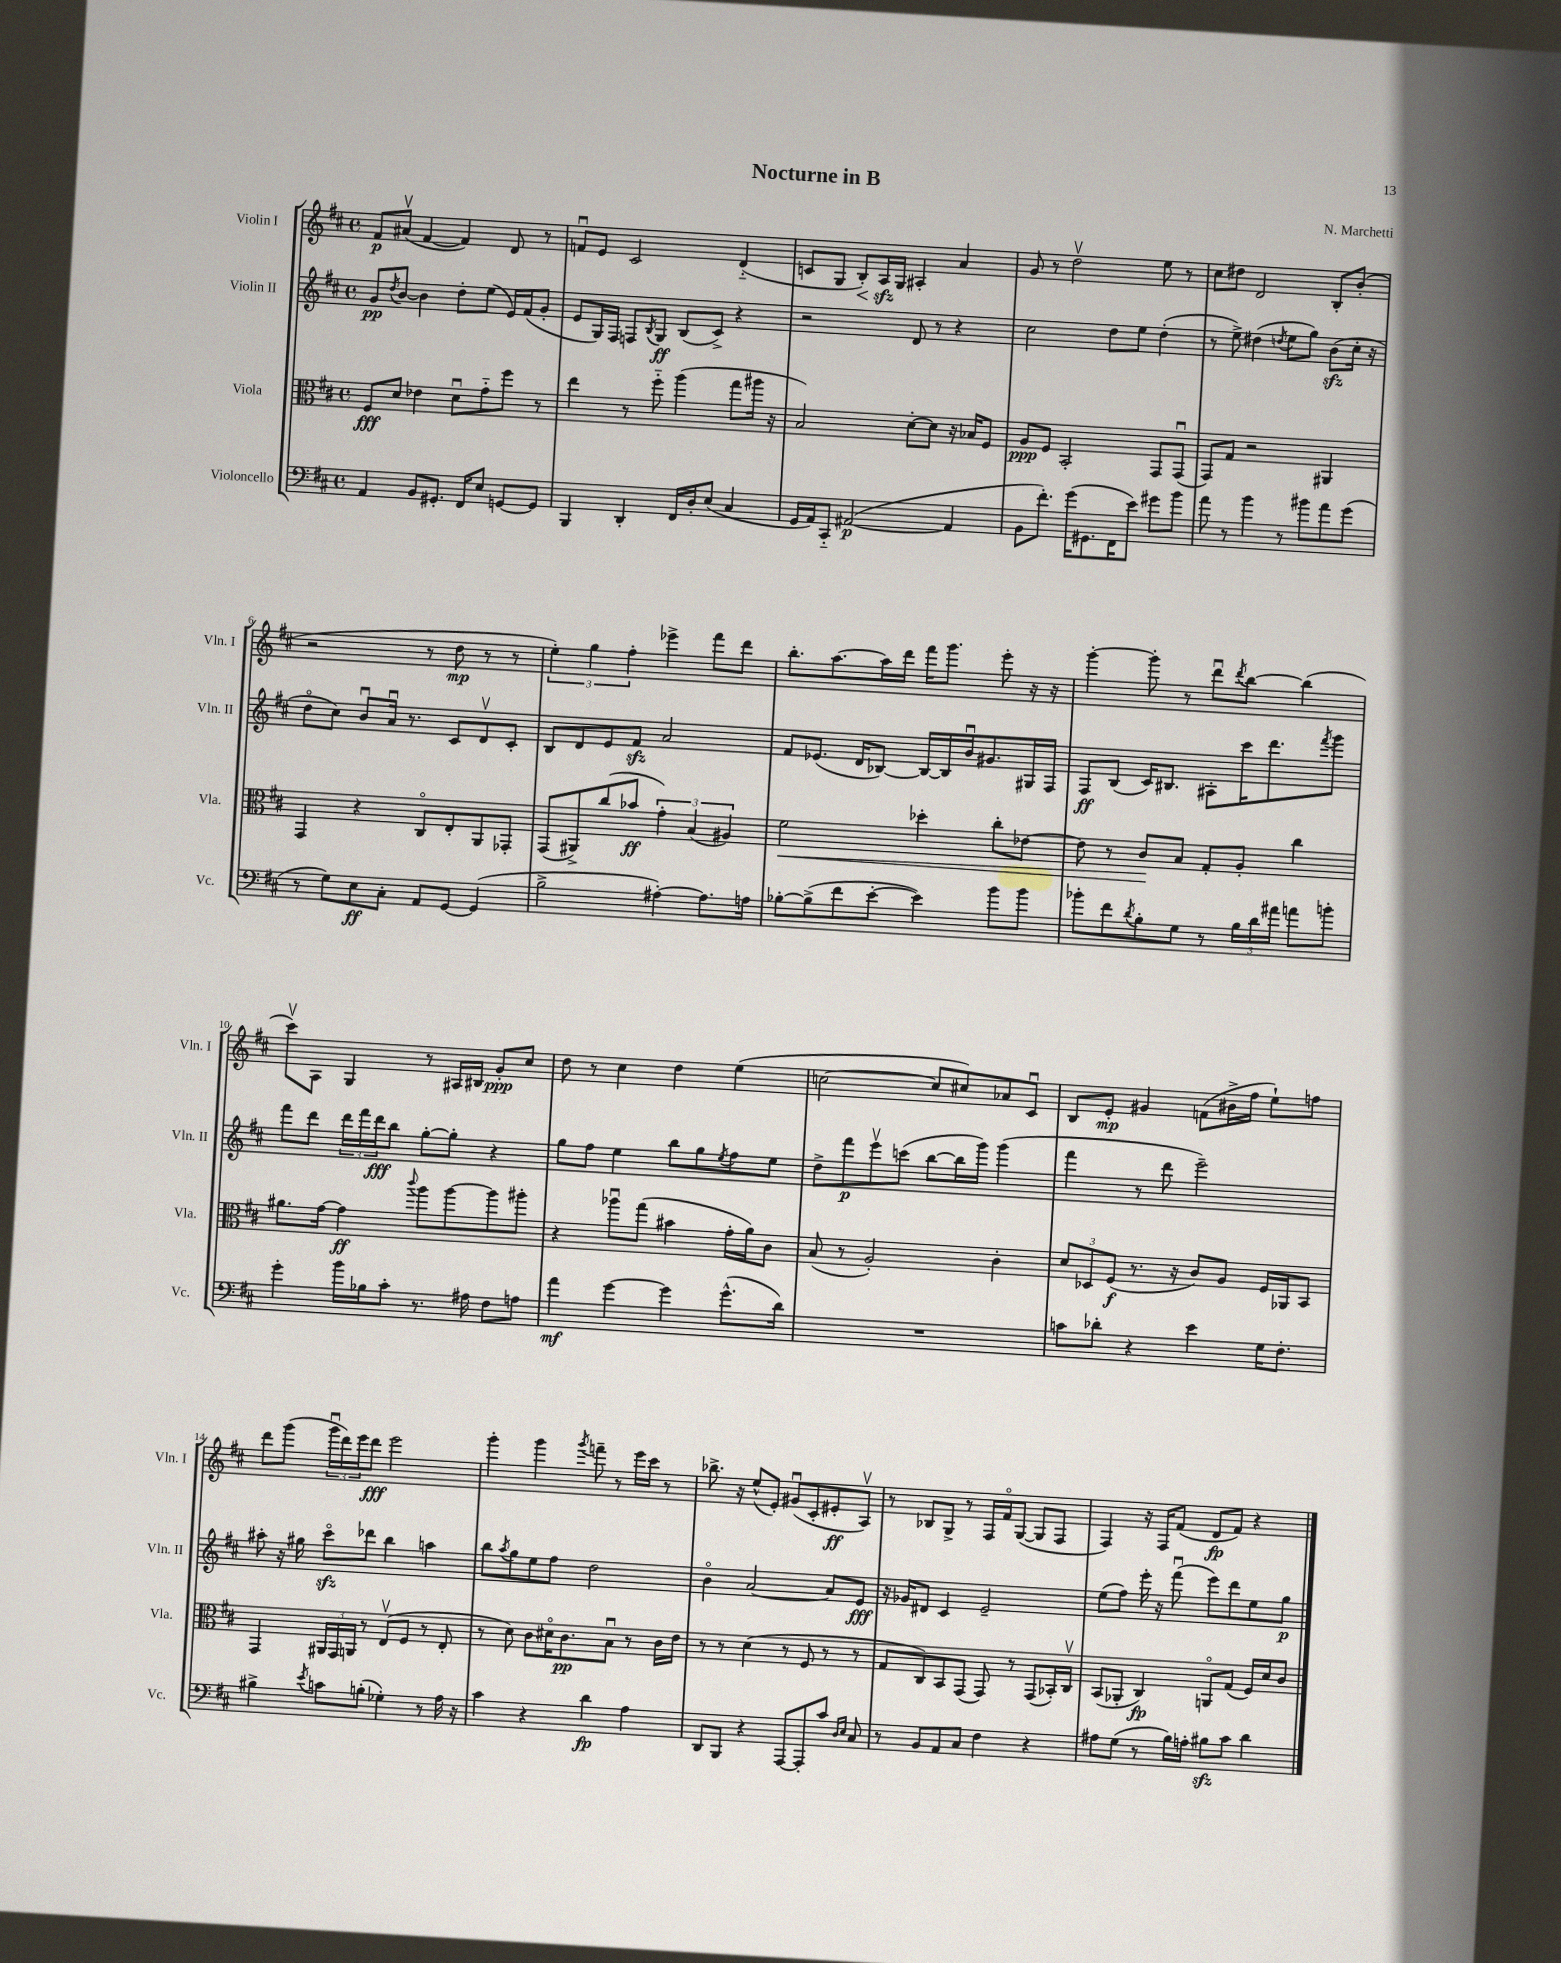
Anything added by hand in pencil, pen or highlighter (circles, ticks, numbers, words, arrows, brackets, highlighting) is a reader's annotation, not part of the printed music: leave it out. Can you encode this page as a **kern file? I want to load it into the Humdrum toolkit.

**kern	**dynam	**kern	**dynam	**kern	**dynam	**kern	**dynam
*part4	*part4	*part3	*part3	*part2	*part2	*part1	*part1
*staff4	*staff4	*staff3	*staff3	*staff2	*staff2	*staff1	*staff1
*I"Violoncello	*	*I"Viola	*	*I"Violin II	*	*I"Violin I	*
*I'Vc.	*	*I'Vla.	*	*I'Vln. II	*	*I'Vln. I	*
*clefF4	*	*clefC3	*	*clefG2	*	*clefG2	*
*k[f#c#]	*	*k[f#c#]	*	*k[f#c#]	*	*k[f#c#]	*
*M4/4	*	*M4/4	*	*M4/4	*	*M4/4	*
*met(c)	*	*met(c)	*	*met(c)	*	*met(c)	*
=1	=1	=1	=1	=1	=1	=1	=1
4AA/	.	8F#/L	fff	8g/L	pp	8f#/L	p
.	.	.	.	8qdd/	.	.	.
.	.	8d/J	.	[8b/J	.	(8a#Xv/J	.
8BB/L	.	4e-X\	.	4b\]	.	[4f#/	.
8.GG#X'/J	.	.	.	.	.	.	.
.	.	8du\L	.	8dd'\L	.	4f#/])	.
16FF#/KL	.	.	.	.	.	.	.
8E/J	.	8g\	.	(8ee\J	.	.	.
[8GGn/L	.	8ff#\J	.	16e/LL)	.	8d/	.
.	.	.	.	(16f#/J	.	.	.
8GG/J]	.	8r	.	8g'/J	.	8r	.
=2	=2	=2	=2	=2	=2	=2	=2
4BBB/	.	4ee\	.	8e/L	.	8fnu/L	.
.	.	.	.	16G/L)	.	8e/J	.
.	.	.	.	16F#/JJ	.	.	.
4DD'/	.	8r	.	8Fn/L	.	2c#/	.
.	.	.	.	8qB/	.	.	.
.	.	8ff#\	.	8G/J	ff	.	.
16FF#/LL	.	(4aa\	.	(8B/L	.	.	.
16D'/J	.	.	.	.	.	.	.
(8E/J	.	.	.	8c#^/J)	.	.	.
4C#/	.	8gg\L	.	4r	.	(4d/	.
.	.	16aa#X\Jk	.	.	.	.	.
.	.	16r	.	.	.	.	.
=3	=3	=3	=3	=3	=3	=3	=3
16GG/LL	.	2B/)	.	2r	.	8cn/L	.
16AA/J)	.	.	.	.	.	.	.
8CC#/J	.	.	.	.	.	8G/J	.
!	!	!	!	!	!	!	!LO:HP:b
([2AA#X/	p	.	.	.	.	8B'/L)	<
.	.	.	.	.	.	16Azz/L	.
.	.	.	.	.	.	16G/JJ	[
.	.	[8d'\L	.	8d/	.	4A#X'/	.
.	.	8d\J]	.	8r	.	.	.
4AA#/]	.	16r	.	4r	.	4a/	.
.	.	16B-X/KL	.	.	.	.	.
.	.	8F#/J	.	.	.	.	.
=4	=4	=4	=4	=4	=4	=4	=4
8BB\L	.	8A/L	ppp	2cc#\	.	8g/	.
8.f#'\J)	.	8F#/J	.	.	.	8r	.
.	.	2BB'/	.	.	.	2ddv\	.
(16g\KL	.	.	.	.	.	.	.
8.GG#X\	.	.	.	.	.	.	.
.	.	.	.	8dd\L	.	.	.
16FF#\K	.	.	.	.	.	.	.
8e\J)	.	.	.	8ee\J	.	.	.
8g#X\L	.	8GG/L	.	(4dd'\	.	8ee\	.
8b\J	.	(8GGu/J	.	.	.	8r	.
=5	=5	=5	=5	=5	=5	=5	=5
8a\	.	8GG/L)	.	8r	.	8cc#\L	.
8r	.	8G/J	.	8ee^\)	.	8dd#X\J	.
4b\	.	2r	.	(4dd#X\	.	2d/	.
.	.	.	.	8qddn/	.	.	.
8r	.	.	.	8ee\L	.	.	.
8b#X\L	.	.	.	8gg\J)	.	.	.
8a\	.	4AA#X/	.	(8bzz\L	.	8B'/L	.
(8g\J	.	.	.	16cc#'\Jk	.	(8b'/J	.
.	.	.	.	16r	.	.	.
!!LO:LB:g=z
=6	=6	=6	=6	=6	=6	=6	=6
8r	.	4GG/	.	8dd\L	.	2r	.
8G\L)	.	.	.	8cc#\J)	.	.	.
8E\	ff	4r	.	8bu/L	.	.	.
8C#'\J	.	.	.	16au/Jk	.	.	.
.	.	.	.	8.r	.	.	.
8AA/L	.	8C#/L	.	.	.	8r	.
[8GG/J	.	8E'/	.	8c#/L	.	8dd\	mp
(4GG/]	.	8AA/	.	8dv/	.	8r	.
.	.	8GG-X'/J	.	8c#'/J	.	8r	.
=7	=7	=7	=7	=7	=7	=7	=7
2B^\	.	(8GG/L	.	8B/L	.	6ee'\)	.
.	.	8AA#X^/)	.	8d/	.	.	.
.	.	.	.	.	.	6gg\	.
.	.	(8cc#/	.	8e/	.	.	.
.	.	.	.	.	.	6ff#'\	.
.	.	8b-X/J	ff	8f#zz/J	.	.	.
[4A#X'\)	.	6g'\)	.	2a/	.	4eee-X^\	.
.	.	(6B/	.	.	.	.	.
8.A#\L]	.	.	.	.	.	8fff#\L	.
.	.	6A#X/)	.	.	.	.	.
.	.	.	.	.	.	8ddd\J	.
16An\Jk	.	.	.	.	.	.	.
=8	=8	=8	=8	=8	=8	=8	=8
!	!	!	!LO:HP:b	!	!	!	!
[8B-X'\L	.	2f#\	<	8f#/L	.	8.bb'\L	.
(8B-^\]	.	.	.	(8.e-X/J	.	.	.
.	.	.	.	.	.	[8.aa\	.
8f#\	.	.	.	.	.	.	.
.	.	.	.	16d/KL	.	.	.
[8e'\J	.	.	.	[8B-X/J)	.	16aa\L]	.
.	.	.	.	.	.	16ddd\JJ	.
4e\])	.	4dd-X'\	.	16B-/LL_	.	16fff#\KL	.
.	.	.	.	16B-/]	.	8.ggg\J	.
.	.	.	.	16bu/J	.	.	.
.	.	.	.	8.g#X/	.	.	.
8b\L	.	8cc#'\L	.	.	.	8eee'\	.
8b\J	.	[8e-X\J	.	16G#X/L	.	16r	.
.	.	.	.	16F#/JJ	.	16r	.
=9	=9	=9	=9	=9	=9	=9	=9
8b-X'\L	.	8e-\]	.	8F#/L	ff	[4ggg'\	.
8f#\	.	8r	.	(8B/J	.	.	.
8qd/	.	.	.	.	.	.	.
8B'\	.	8c#/L	.	16c#/KL)	.	8ggg'\]	.
.	.	.	.	8.B#X/J	.	.	.
8G\J	.	8B/J	[	.	.	8r	.
8r	.	8G'/L	.	8A#X'\L	.	8dddu\L	.
.	.	.	.	.	.	8qddd/	.
24B\LL	.	8A'/J	.	16ccc#\K	.	[8bb\J	.
24d\	.	.	.	.	.	.	.
.	.	.	.	8.ddd\	.	.	.
24a#X\JJ	.	.	.	.	.	.	.
8an\L	.	4cc#\	.	.	.	(4bb\]	.
.	.	.	.	8qfff#/	.	.	.
8bn'\J	.	.	.	8ggg\J	.	.	.
!!LO:LB:g=z
=10	=10	=10	=10	=10	=10	=10	=10
4g'\	.	8.a#X\L	.	8fff#\L	.	8ccc#v\L)	.
.	.	.	.	8ddd\J	.	8A\J	.
.	.	[16g\Jk	.	.	.	.	.
16b\LL	.	4g\]	ff	24ddd\LL	.	4G/	.
.	.	.	.	24fff#\	.	.	.
16B-X\J	.	.	.	.	.	.	.
.	.	.	.	24ddd\J	fff	.	.
8c#'\J	.	.	.	8bb\J	.	.	.
.	.	8qqccc#/	.	.	.	.	.
8.r	.	8aa\L	.	[8gg'\L	.	8r	.
.	.	[8aa\	.	8gg'\J]	.	16A#X/LL	.
16A#X\	.	.	.	.	.	16B#X/JJ	.
8F#\L	.	8aa\]	.	4r	.	8g'/L	ppp
8An\J	.	8aa#X'\J	.	.	.	8cc#/J	.
=11	=11	=11	=11	=11	=11	=11	=11
4a\	mf	4r	.	8gg\L	.	8dd\	.
.	.	.	.	8ff#\J	.	8r	.
[4g\	.	8aa-Xu\L	.	4ee\	.	4cc#\	.
.	.	(8gg\J	.	.	.	.	.
4g\]	.	4b#X\	.	8bb\L	.	4dd\	.
.	.	.	.	8gg\	.	.	.
.	.	.	.	8qee/	.	.	.
(8.g^^\L	.	16g'\LL	.	8ff#\	.	(4ee\	.
.	.	16a\J)	.	.	.	.	.
.	.	8c#\J	.	8ee\J	.	.	.
16d\Jk)	.	.	.	.	.	.	.
=12	=12	=12	=12	=12	=12	=12	=12
1r	.	(8B/	.	8dd^\L	.	[2ccn\	.
.	.	8r	.	8fff#\	p	.	.
.	.	2A'/)	.	8eeev\	.	.	.
.	.	.	.	(8cccn\J	.	.	.
.	.	.	.	[8bb\L	.	8cc/L]	.
.	.	.	.	16bb\L]	.	8cc#X/)	.
.	.	.	.	16ggg\JJ)	.	.	.
.	.	4c#'\	.	(4ggg\	.	8a-X/	.
.	.	.	.	.	.	8c#u/J	.
=13	=13	=13	=13	=13	=13	=13	=13
8cn\L	.	12d/L	.	4fff#\	.	8B/L	.
.	.	12D-X/	.	.	.	.	.
8d-X'\J	.	.	.	.	.	8e'/J	mp
.	.	(12F#/J	f	.	.	.	.
4r	.	8.r	.	8r	.	4g#X/	.
.	.	.	.	8ddd\	.	.	.
.	.	16r	.	.	.	.	.
4e\	.	8c#/L)	.	2eee~\)	.	(8fn\L	.
.	.	8A/J	.	.	.	16b#X^\L	.
.	.	.	.	.	.	16ff#\JJ	.
16G\KL	.	16F#/LL	.	.	.	8ee`\L)	.
8.F#'\J	.	16AA-X/J	.	.	.	.	.
.	.	8BB/J	.	.	.	8ffn\J	.
!!LO:LB:g=z
=14	=14	=14	=14	=14	=14	=14	=14
4B#X^\	.	4GG/	.	8aa#X'\	.	8ddd\L	.
.	.	.	.	16r	.	(8ggg\J	.
.	.	.	.	16gg#X\	.	.	.
8qe/	.	.	.	.	.	.	.
8cn\L	.	24AA#X/LL	.	8ccc#zz\L	.	24gggu\LL	.
.	.	24GG/	.	.	.	24ddd\)	.
.	.	24AAn/JJ	.	.	.	24eee\J	.
(8Bn'\J	.	8r	.	8ddd-X\J	.	8ddd\J	fff
4G-X'\)	.	(8Ev/L	.	4bb\	.	2eee\	.
.	.	8F#/J	.	.	.	.	.
8r	.	8r	.	4aan\	.	.	.
16A\	.	8E'/	.	.	.	.	.
16r	.	.	.	.	.	.	.
=15	=15	=15	=15	=15	=15	=15	=15
4c#\	.	8r	.	8bb\L	.	4ggg'\	.
.	.	.	.	8qaa/	.	.	.
.	.	8d\)	.	8gg\	.	.	.
4r	.	8c#\L	.	8ee\	.	4ggg\	.
.	.	16d#X\K	.	8ff#\J	.	.	.
.	.	8.c#\	pp	.	.	.	.
.	.	.	.	.	.	8qggg/	.
4d\	fp	.	.	2dd\	.	8fffn~\	.
.	.	8Bu\J	.	.	.	8r	.
4A\	.	8r	.	.	.	16eee\LL	.
.	.	.	.	.	.	16ccc#\JJ	.
.	.	16c#\LL	.	.	.	8r	.
.	.	16e\JJ	.	.	.	.	.
=16	=16	=16	=16	=16	=16	=16	=16
8DD/L	.	8r	.	4b\	.	8.bb-X^\	.
8BBB/J	.	8r	.	.	.	.	.
.	.	.	.	.	.	16r	.
4r	.	(4d\	.	[2a/	.	(8ee^^/L	.
.	.	.	.	.	.	8e'/J)	.
[8AAA/L	.	8r	.	.	.	(8g#Xu/L	.
8AAA'/]	.	8F#/	.	.	.	8c#'/	.
8c#/J	.	8r	.	8a/L]	.	8e#X'/	ff
16qqD/LL	.	.	.	.	.	.	.
16qqE/JJ	.	.	.	.	.	.	.
8C#/	.	8r	.	8e/J	fff	8Av/J)	.
=17	=17	=17	=17	=17	=17	=17	=17
8r	.	8G/L	.	16r	.	8r	.
.	.	.	.	16g-X/KL	.	.	.
8BB/L	.	8C#/)	.	8d#X/J	.	8B-X/L	.
8AA/	.	8BB/	.	4c#/	.	8G^/J	.
8C#/J	.	(8GG/J	.	.	.	8r	.
4F#\	.	8GG/)	.	2e~/	.	16F#/LL	.
.	.	.	.	.	.	16f#/J	.
.	.	8r	.	.	.	([8G/J	.
4r	.	(8GG/L	.	.	.	8G/L]	.
.	.	16BB-X'/L)	.	.	.	8F#/J	.
.	.	16C#v/JJ	.	.	.	.	.
=18	=18	=18	=18	=18	=18	=18	=18
8A#X\L	.	(8BB/L	.	(8ee\L	.	4F#/)	.
(8G\J	.	8AA-X'/J	.	8ff#\J)	.	.	.
8r	.	4C#/)	fp	16eee'\	.	16r	.
.	.	.	.	16r	.	16F#/KL	.
16B\LL)	.	.	.	(8fff#u\	.	(8f#/J	.
16An'\JJ	.	.	.	.	.	.	.
8B#Xzz\L	.	8AAn/L	.	8eee\L)	.	8d/L	fp
8c#\J	.	(8G/J	.	8ddd\	.	8f#/J)	.
4d\	.	16F#/LL)	.	8ee\	.	4r	.
.	.	16d/J	.	.	.	.	.
.	.	8c#/J	.	8gg\J	p	.	.
==	==	==	==	==	==	==	==
*-	*-	*-	*-	*-	*-	*-	*-
